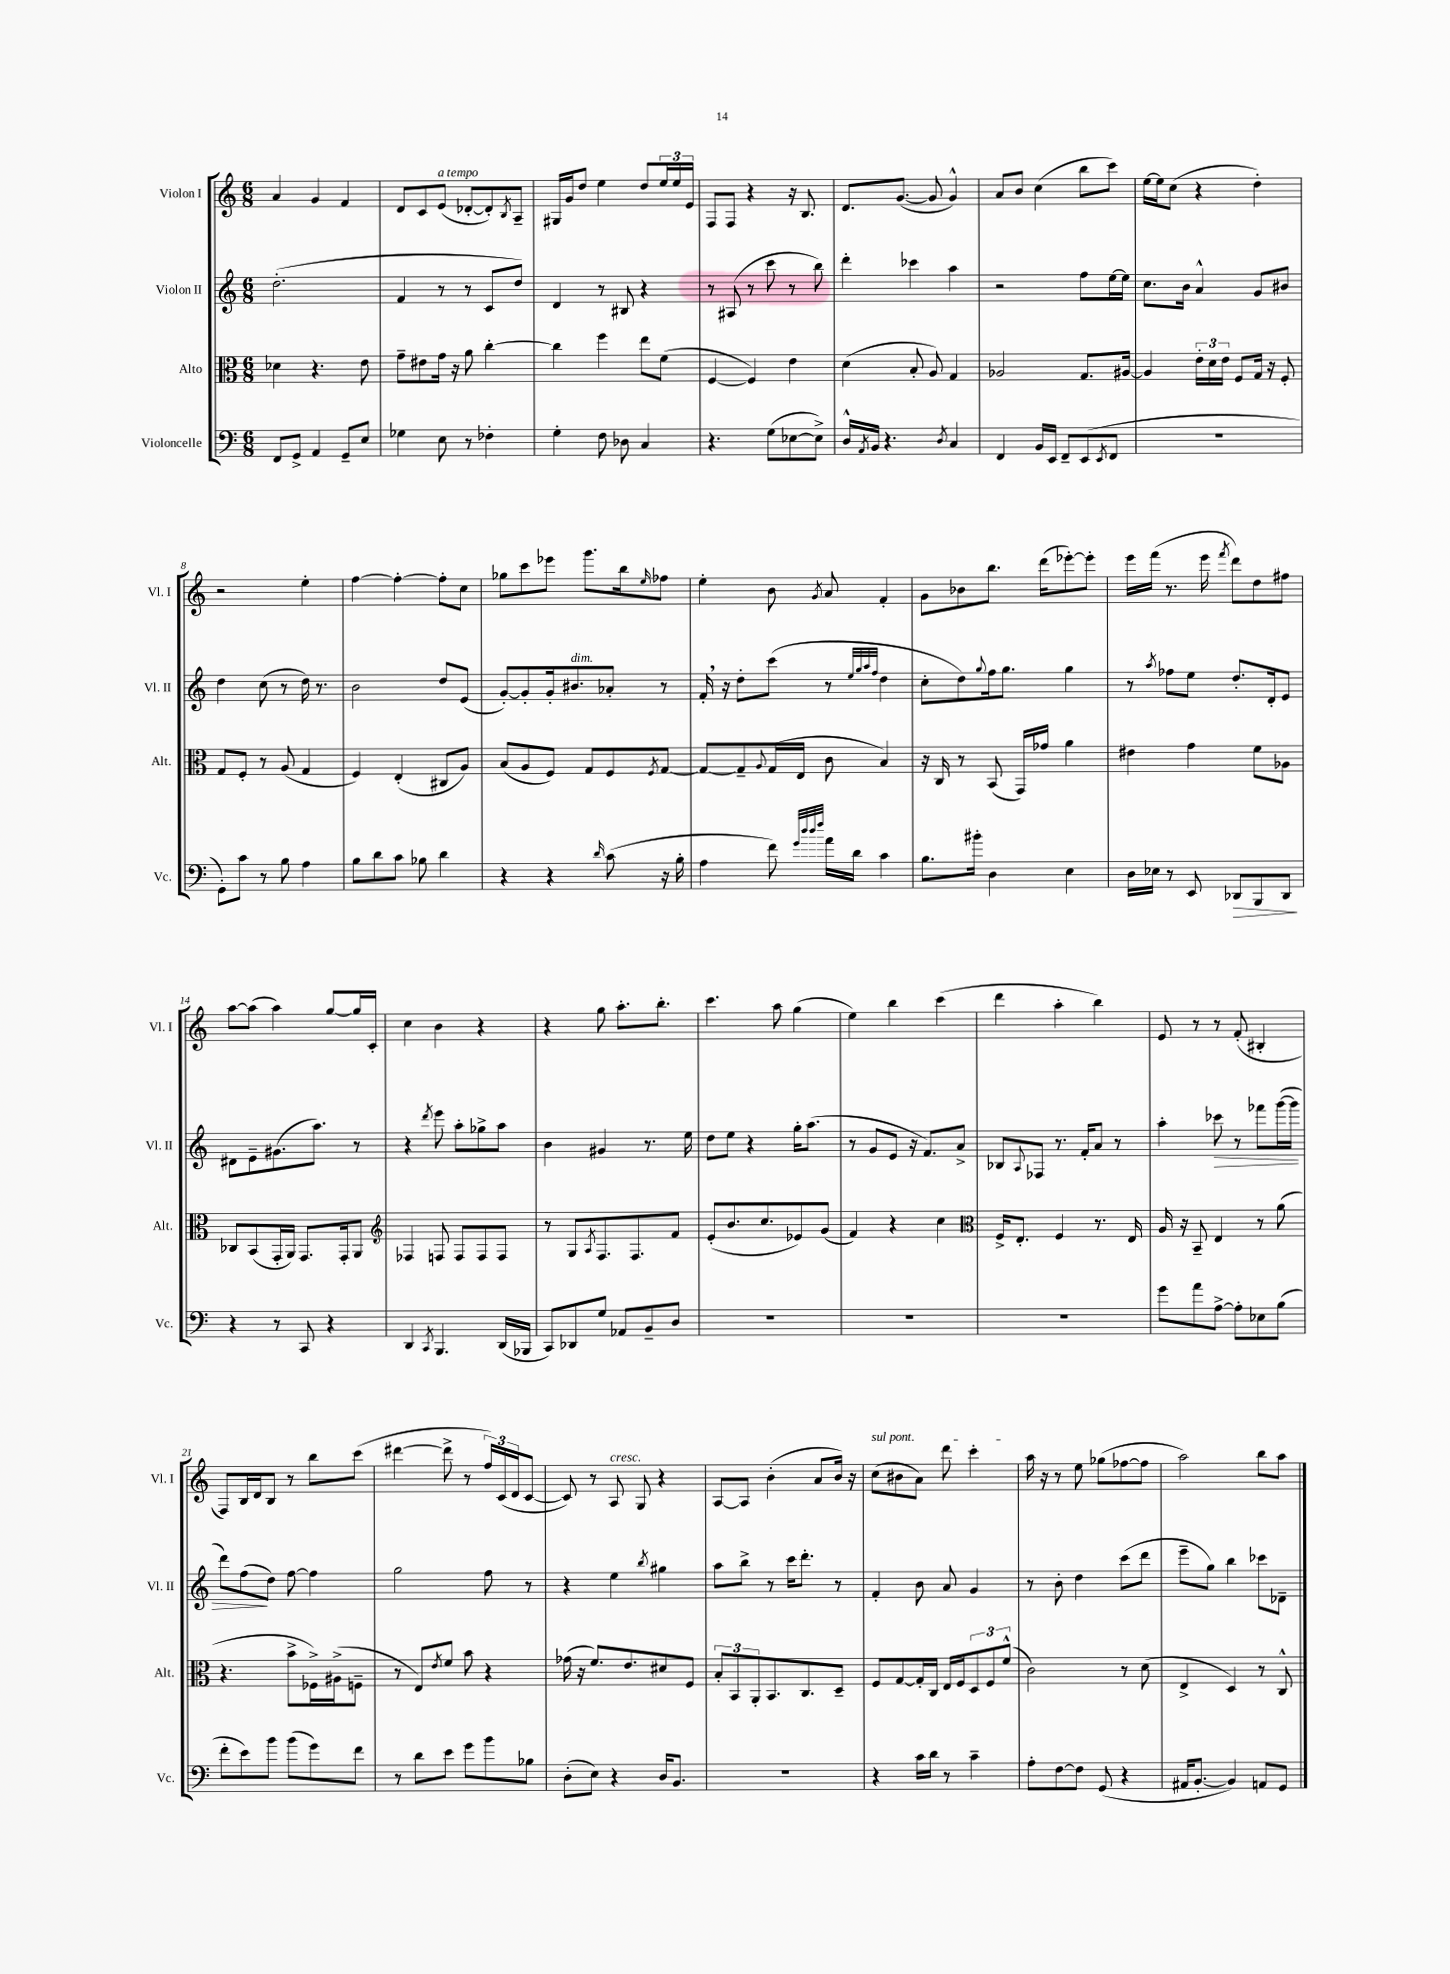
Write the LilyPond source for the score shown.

<<
\new StaffGroup <<
\new Staff = "s0" \with { instrumentName = "Violon I" shortInstrumentName = "Vl. I" } {
    \clef treble \key c \major \numericTimeSignature \time 6/8
    a'4 g'4 f'4 |
    d'8 c'8 e'8^\markup { \italic "a tempo" }( des'8~-. des'8-.) \acciaccatura { b8 } a8-- |
    gis16 g'16 d''8 e''4 d''8 \tuplet 3/2 { e''16 e''16 e'16 } |
    f8 f8 r4 r16 b8. |
    d'8. g'8.~( g'8 g'4-^) |
    a'8 b'8 c''4( b''8 c'''8) |
    e''16~ e''16 c''8( r4 d''4-.) |
    r2 e''4-. |
    f''4~ f''4~-. f''8-. c''8 |
    ges''8 c'''8 ees'''8 g'''8. b''16 \grace { e''16 } fes''8 |
    e''4-. b'8 \acciaccatura { g'8 } a'8 f'4-. |
    g'8 bes'8 b''8. d'''16( ees'''8~-.) ees'''8-. |
    e'''16 f'''16( r8. e'''16 \acciaccatura { f'''8 } d'''8) d''8 fis''8 |
    a''8~ a''8( a''4) g''8~ g''16 c'16-. |
    c''4 b'4 r4 |
    r4 g''8 a''8.-. b''8.-. |
    c'''4. a''8 g''4( |
    e''4) b''4 c'''4( |
    d'''4 a''4-. b''4) |
    e'8 r8 r8 f'8-.( bis4-. |
    f8) b16 d'16 b8 r8 b''8 c'''8( |
    dis'''4~ dis'''8-> r8 \tuplet 3/2 { f''16) c'16( d'16 } c'8~ |
    c'8) r8 a8^\markup { \italic "cresc." } g8 r4 |
    a8~ a8 b'4-.( a'8 b'16) r16 |
    \once \override TextSpanner.bound-details.left.text = \markup { \italic "sul pont." } c''8\startTextSpan( bis'8 a'8) d'''8 c'''4-. |
    a''16\stopTextSpan r16 r8 e''8 ges''8( fes''8~ fes''8 |
    a''2) b''8 a''8 \bar "|." |
}
\new Staff = "s1" \with { instrumentName = "Violon II" shortInstrumentName = "Vl. II" } {
    \clef treble \key c \major \numericTimeSignature \time 6/8
    d''2.-.( |
    f'4 r8 r8 c'8 d''8) |
    d'4 r8 bis8 r4 |
    r8 ais8( r8 c'''8 r8 b''8) |
    d'''4-. ces'''4 a''4 |
    r2 f''8 e''16~ e''16 |
    c''8. b'16 a'4-^ g'8 bis'8 |
    d''4 c''8( r8 d''16) r8. |
    b'2 d''8 e'8( |
    g'8~-.) g'8-. g'16-. bis'8.^\markup { \italic "dim." } aes'8-. r8 |
    f'16-. \breathe r16 d''8-. c'''8( r8 \grace { e''32 g''32 a''32 f''32 } d''4 |
    c''8-. d''8) \appoggiatura { g''8 } f''16 g''8. g''4 |
    r8 \acciaccatura { a''8 } fes''8 e''8 d''8.-. d'16-. e'8 |
    dis'8 e'8-- gis'8.( a''8.) r8 |
    r4 \acciaccatura { d'''8 } e'''8 a''8-. ges''8-> a''8 |
    b'4 gis'4 r8. e''16 |
    d''8 e''8 r4 g''16-. a''8.( |
    r8 g'8 e'8 r16 f'8.) a'8-> |
    bes8 \appoggiatura { a8 } fes8 r8. f'16-. a'8 r8 |
    a''4-. ces'''8\> r8 fes'''8 g'''16~( g'''16 |
    d'''8) f''8\!( d''8) f''8~ f''4 |
    g''2 f''8 r8 |
    r4 e''4 \acciaccatura { b''8 } gis''4 |
    a''8 b''8-> r8 c'''16 d'''8.-. r8 |
    f'4-. b'8 a'8 g'4 |
    r8 b'8-. d''4 c'''8( d'''8 |
    e'''8-- g''8) b''4 ces'''8 des'8-- \bar "|." |
}
\new Staff = "s2" \with { instrumentName = "Alto" shortInstrumentName = "Alt." } {
    \clef alto \key c \major \numericTimeSignature \time 6/8
    des'4 r4. e'8 |
    g'8-- eis'8 g'16 r16 a'8 c''4~-. |
    c''4 f''4 e''8 f'8( |
    f4~ f4) e'4 |
    d'4( b8-. a8) g4 |
    aes2 g8. ais16~ |
    ais4 \tuplet 3/2 { e'16-. d'16 e'16 } f8 g16 r16 f8-. |
    g8 f8-. r8 a8( g4 |
    f4) e4-.( cis8 a8) |
    b8( a8 f8) g8 f8 \acciaccatura { f8 } g8~ |
    g8~ g8-- \appoggiatura { a8 } g16( e16 c'8 b4) |
    r16 c16 r8 b,8( g,16) ges'16 a'4 |
    eis'4 g'4 f'8 aes8 |
    ces8 b,8( g,16-. a,16) g,8. g,16-. a,8 |
    \clef treble fes4 f8 f8 f8 f8 |
    r8 g8 \acciaccatura { a8 } f8. f8. f'8 |
    e'8-.( b'8. c''8. ees'8) g'8( |
    f'4) r4 c''4 |
    \clef alto f16-> e8.-. f4 r8. e16 |
    a16 r16 b,8-- e4 r8 a'8( |
    r4. b'8-> fes16->) ais16->( f8-- |
    r8 e8) \acciaccatura { e'8 } f'8 b'8 r4 |
    ges'16( r16 f'8.) e'8. dis'8 f8 |
    \tuplet 3/2 { b8-. b,8 a,8-. } b,8. c8. d8-- |
    f8 g8~ g16-. c16 e16 f16 \tuplet 3/2 { d8 f8 f'8-^( } |
    c'2) r8 d'8( |
    e4-> d4) r8 c8-^ \bar "|." |
}
\new Staff = "s3" \with { instrumentName = "Violoncelle" shortInstrumentName = "Vc." } {
    \clef bass \key c \major \numericTimeSignature \time 6/8
    f,8 g,8-> a,4 g,8-- e8 |
    ges4 e8 r8 fes4-. |
    g4-. f8 des8 c4 |
    r4. g8( ees8~ ees8->) |
    d16-^ \acciaccatura { a,8 } b,16 r4. \acciaccatura { d8 } c4 |
    f,4 b,16 e,16 f,8-- e,8( \acciaccatura { e,8 } f,8 |
    R2. |
    g,8-.) c'8 r8 b8 a4 |
    b8 d'8 c'8 bes8 d'4 |
    r4 r4 \grace { d'16 } c'8( r16 b16-. |
    a4 f'8) \grace { g'32 d''32 d''32 f''32 } a'16 d'16 c'4 |
    b8. bis'16-. d4 e4 |
    d16 ees16 r8 e,8 des,8\> b,,8 des,8\! |
    r4 r8 c,8 r4 |
    d,4 \acciaccatura { c,8 } b,,4. d,16( bes,,16 |
    c,8) des,8 g8 aes,8 b,8-- d8 |
    R2. |
    R2. |
    R2. |
    g'8 a'8 a8~-> a8-. ees8 b8( |
    f'8-. e'8) b'8 b'8( g'8) f'8 |
    r8 d'8 e'8 g'8 b'8 bes8 |
    d8-.( e8) r4 d16 b,8. |
    R2. |
    r4 c'16 d'16 r8 c'4-- |
    a8-. f8~ f8 g,8( r4 |
    ais,16 b,8.~-. b,4) a,8 g,8 \bar "|." |
}
>>
>>
